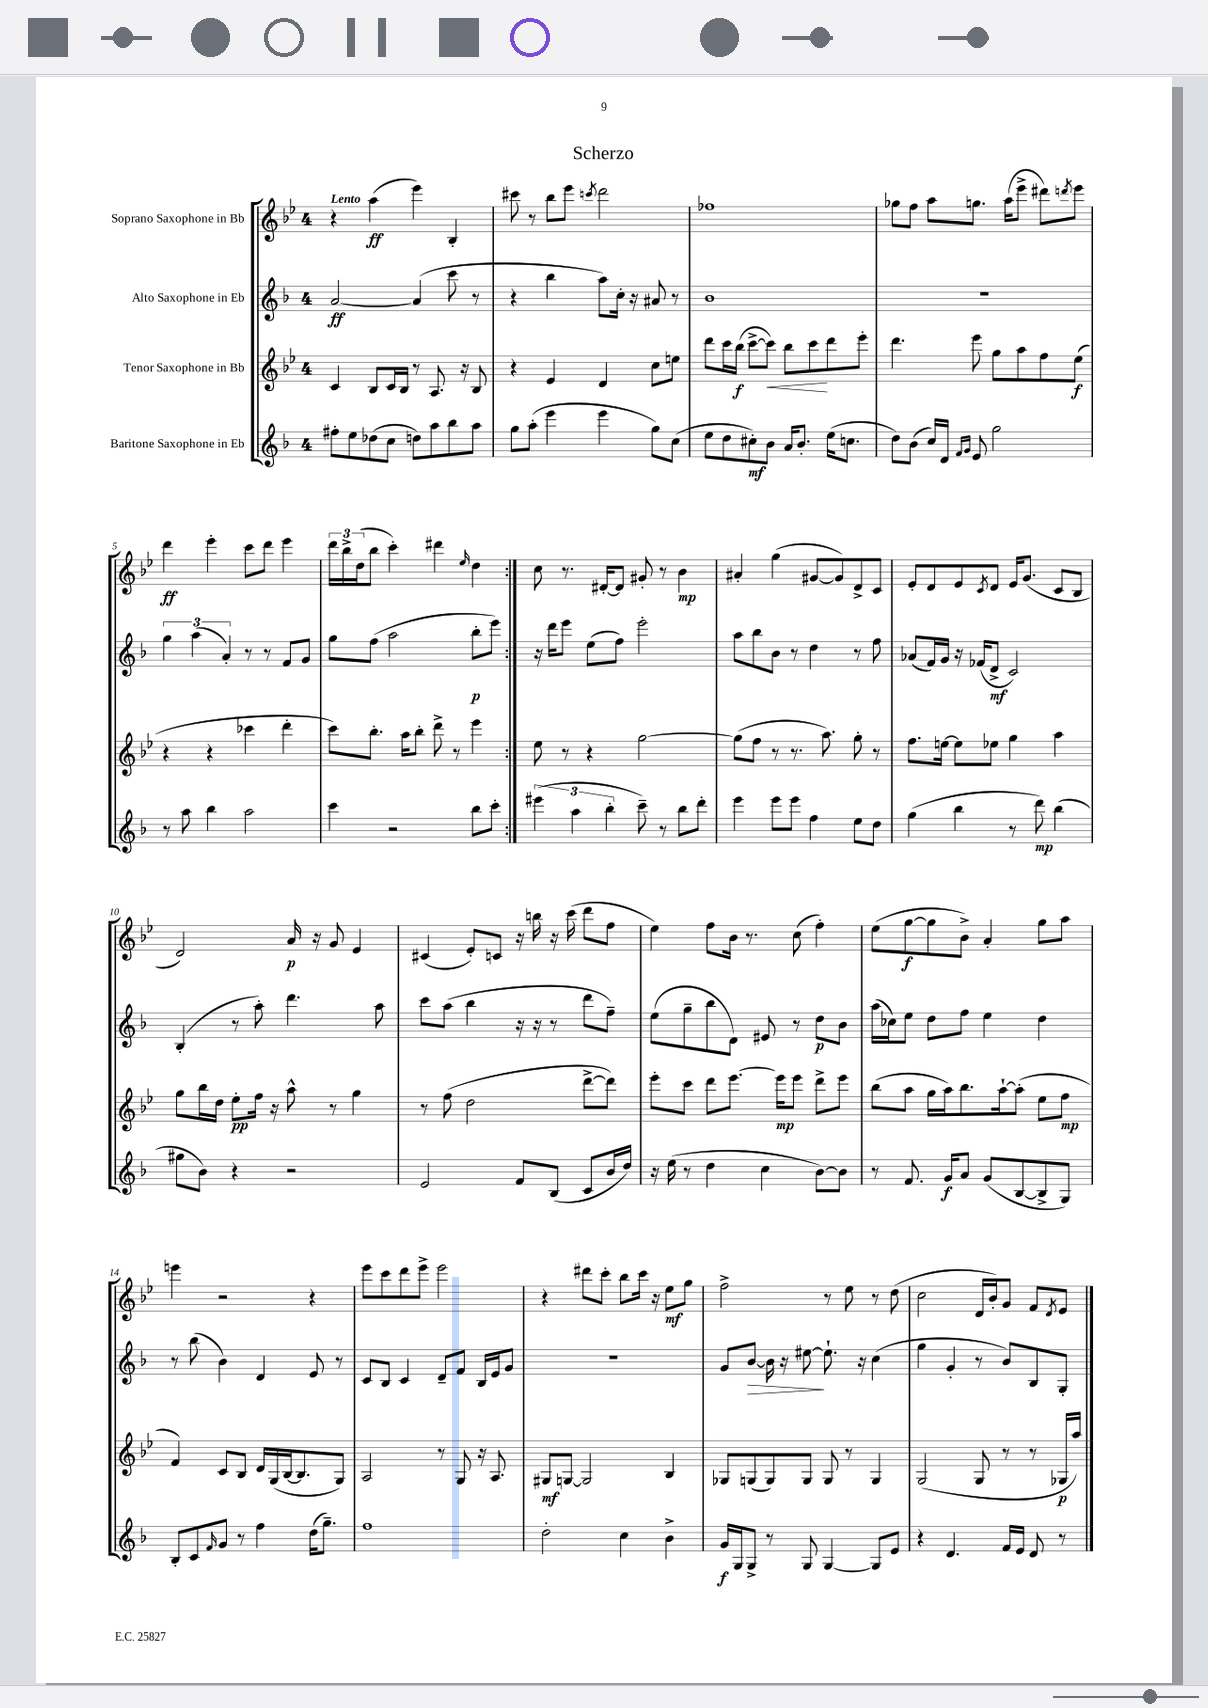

**kern	**dynam	**kern	**dynam	**kern	**dynam	**kern	**dynam
*part4	*part4	*part3	*part3	*part2	*part2	*part1	*part1
*staff4	*staff4	*staff3	*staff3	*staff2	*staff2	*staff1	*staff1
*I"Baritone Saxophone in Eb	*	*I"Tenor Saxophone in Bb	*	*I"Alto Saxophone in Eb	*	*I"Soprano Saxophone in Bb	*
*clefG2	*	*clefG2	*	*clefG2	*	*clefG2	*
*k[b-]	*	*k[b-e-]	*	*k[b-]	*	*k[b-e-]	*
*M4/4	*	*M4/4	*	*M4/4	*	*M4/4	*
=1	=1	=1	=1	=1	=1	=1	=1
!	!	!	!	!	!	!LO:TX:a:B:t=Lento	!
8ff#X'\L	.	4c/	.	[2a/	ff	4r	.
8ee\	.	.	.	.	.	.	.
(8dd-X\	.	8B-/L	.	.	.	(4aa\	ff
8cc\J	.	16c/L	.	.	.	.	.
.	.	16B-/JJ	.	.	.	.	.
8ddn\L)	.	8r	.	(4a/]	.	4eee-\)	.
8aa\	.	8.A/	.	.	.	.	.
8bb-\	.	.	.	8ccc\	.	4B-'/	.
.	.	16r	.	.	.	.	.
8aa\J	.	8B-/	.	8r	.	.	.
=2	=2	=2	=2	=2	=2	=2	=2
8gg\L	.	4r	.	4r	.	8ccc#X\	.
(8aa'\J	.	.	.	.	.	8r	.
4eee\	.	4e-/	.	4bb-\	.	8bb-\L	.
.	.	.	.	.	.	8eee-\J	.
.	.	.	.	.	.	8qcccn/	.
4eee\	.	4d/	.	8aa\L)	.	2ddd\	.
.	.	.	.	16cc'\Jk	.	.	.
.	.	.	.	16r	.	.	.
8gg\L)	.	8cc\L	.	8a#X/	.	.	.
(8cc\J	.	8een\J	.	8r	.	.	.
=3	=3	=3	=3	=3	=3	=3	=3
8ee\L	.	8ddd\L	.	1b-	.	1ff-X	.
8dd\	.	16ccc\L	.	.	.	.	.
.	.	(16bb-\JJ	f	.	.	.	.
8cc#X'\)	mf	[8ccc^\L	.	.	.	.	.
!	!	!	!LO:HP:b	!	!	!	!
8b-\J	.	8ccc\J])	<	.	.	.	.
16a/KL	.	8bb-\L	.	.	.	.	.
8.b-'/J	.	.	.	.	.	.	.
.	.	8ccc\	.	.	.	.	.
(16ee\KL	.	8ddd\	[	.	.	.	.
8.ccn\J	.	.	.	.	.	.	.
.	.	8eee-'\J	.	.	.	.	.
=4	=4	=4	=4	=4	=4	=4	=4
8dd\L)	.	4.ddd\	.	1r	.	8gg-X\L	.
(8b-\J	.	.	.	.	.	8ff\J	.
16cc/LL)	.	.	.	.	.	8aa\L	.
16d/JJ	.	.	.	.	.	.	.
16qqf/LL	.	.	.	.	.	.	.
16qqg/JJ	.	.	.	.	.	.	.
8e/	.	8eee-\	.	.	.	8.ggn\J	.
2gg\	.	8gg\L	.	.	.	.	.
.	.	.	.	.	.	(16aa\KL	.
.	.	8aa\	.	.	.	8eee-^\J	.
.	.	8ff\	.	.	.	8ddd#X\L)	.
.	.	.	.	.	.	8qdddn/	.
.	.	(8ee-\J	f	.	.	8eee-\J	.
!!LO:LB:g=z
=5	=5	=5	=5	=5	=5	=5	=5
8r	.	4r	.	6gg\	.	4ddd\	ff
8aa\	.	.	.	.	.	.	.
.	.	.	.	(6aa\	.	.	.
4bb-\	.	4r	.	.	.	4eee-'\	.
.	.	.	.	6a'/)	.	.	.
2aa\	.	4ccc-X\	.	8r	.	8ccc\L	.
.	.	.	.	8r	.	8ddd\J	.
.	.	4ddd'\	.	8f/L	.	4eee-\	.
.	.	.	.	8g/J	.	.	.
=6	=6	=6	=6	=6	=6	=6	=6
4ccc\	.	8ccc\L)	.	8gg\L	.	24ddd\LL	.
.	.	.	.	.	.	24bb-^\	.
.	.	.	.	.	.	(24dd\J	.
.	.	8.bb-'\J	.	(8ff\J	.	8bb-\J	.
2r	.	.	.	2aa\	.	4ccc'\)	.
.	.	16aa\KL	.	.	.	.	.
.	.	8bb-'\J	.	.	.	.	.
.	.	8ddd^\	.	.	.	4ddd#X\	.
.	.	8r	.	.	.	.	.
.	.	.	.	.	.	16qqee-/	.
8bb-\L	.	4eee-\	.	8bb-'\L	p	4dd\	.
8ccc'\J	.	.	.	8eee\J)	.	.	.
=7:|!	=7:|!	=7:|!	=7:|!	=7:|!	=7:|!	=7:|!	=7:|!
(6eee#X\	.	8ee-\	.	16r	.	8cc\	.
.	.	.	.	16ddd\KL	.	.	.
.	.	8r	.	8eee\J	.	8.r	.
6aa\	.	.	.	.	.	.	.
.	.	4r	.	(8ee\L	.	.	.
.	.	.	.	.	.	[16d#X'/KL	.
6bb-'\	.	.	.	.	.	.	.
.	.	.	.	8ff\J)	.	8d#/J]	.
8ccc~\)	.	[2gg\	.	2eee'\	.	8g#X'/	.
8r	.	.	.	.	.	8r	.
8bb-\L	.	.	.	.	.	4b-\	mp
8ddd'\J	.	.	.	.	.	.	.
=8	=8	=8	=8	=8	=8	=8	=8
4eee\	.	(8gg\L]	.	8aa\L	.	4a#X'/	.
.	.	8ff\J	.	8bb-\	.	.	.
8eee\L	.	8r	.	8b-\J	.	(4gg\	.
8eee\J	.	8.r	.	8r	.	.	.
4ff\	.	.	.	4dd\	.	[8g#X/L	.
.	.	8.aa\)	.	.	.	.	.
.	.	.	.	.	.	8g#/])	.
8ee\L	.	8gg'\	.	8r	.	8d^/	.
8dd\J	.	8r	.	8ff\	.	8c/J	.
=9	=9	=9	=9	=9	=9	=9	=9
(4gg\	.	8.ff\L	.	(8a-X/L	.	8e-'/L	.
.	.	.	.	16f/L)	.	8d/	.
.	.	[16een\Jk	.	16g/JJ	.	.	.
4bb-\	.	8ee\L]	.	16r	.	8e-/	.
.	.	.	.	(16f-X/KL	.	.	.
.	.	.	.	.	.	8qc/	.
.	.	8ee-X\J	.	8d^/J	mf	8d/J	.
8r	.	4gg\	.	2c/)	.	16e-/KL	.
.	.	.	.	.	.	(8.g/J	.
8ddd\)	mp	.	.	.	.	.	.
(4bb-\	.	4aa\	.	.	.	8c/L	.
.	.	.	.	.	.	8B-/J	.
!!LO:LB:g=z
=10	=10	=10	=10	=10	=10	=10	=10
8gg#X\L	.	8gg\L	.	(4B-'/	.	2d/)	.
8b-\J)	.	16bb-\L	.	.	.	.	.
.	.	16dd\JJ	.	.	.	.	.
4r	.	8ee-'\L	pp	8r	.	.	.
.	.	16ff\Jk	.	8aa'\)	.	.	.
.	.	16r	.	.	.	.	.
2r	.	8aa^^\	.	4.ddd\	.	16a/	p
.	.	.	.	.	.	16r	.
.	.	8r	.	.	.	8g/	.
.	.	4gg\	.	.	.	4e-/	.
.	.	.	.	8aa\	.	.	.
=11	=11	=11	=11	=11	=11	=11	=11
2e/	.	8r	.	8ccc\L	.	(4c#X/	.
.	.	(8ff\	.	(8aa\J	.	.	.
.	.	2dd\	.	4bb-\	.	8e-'/L)	.
.	.	.	.	.	.	8cn/J	.
8f/L	.	.	.	16r	.	16r	.
.	.	.	.	16r	.	16bbn\	.
(8B-/J	.	.	.	8r	.	16r	.
.	.	.	.	.	.	(16ccc\	.
8c/L	.	[8ddd^\L	.	8ddd\L	.	8ddd\L	.
16b-/L	.	8ddd\J])	.	8ff~\J)	.	8ff\J	.
16dd/JJ)	.	.	.	.	.	.	.
=12	=12	=12	=12	=12	=12	=12	=12
16r	.	8eee-'\L	.	(8ee\L	.	4ee-\)	.
(16ee\	.	.	.	.	.	.	.
8r	.	8ccc\J	.	8gg~\	.	.	.
4dd\	.	8ddd\L	.	8bb-\	.	8ff\L	.
.	.	[8.eee-\J	.	8d\J)	.	16b-\Jk	.
.	.	.	.	.	.	8.r	.
4cc\	.	.	.	8e#X/	.	.	.
.	.	16eee-\KL]	mp	.	.	.	.
.	.	8eee-\J	.	8r	.	(8cc\	.
[8b-\L)	.	8ddd^\L	.	8dd\L	p	4ff'\)	.
8b-\J]	.	8eee-\J	.	8b-\J	.	.	.
=13	=13	=13	=13	=13	=13	=13	=13
8r	.	(8bb-\L	.	(16aa\LL	.	(8ee-\L	.
.	.	.	.	16cc-X\J)	.	.	.
8.f/	.	8aa\J	.	8ee\J	.	[8gg\	f
.	.	16gg\LL	.	8dd\L	.	8gg\]	.
16g/KL	f	16aa\J)	.	.	.	.	.
8a/J	.	8.bb-\	.	8ff\J	.	8b-^\J)	.
(8g/L	.	.	.	4ee\	.	4a'/	.
.	.	[16aa`\k	.	.	.	.	.
[8B-/	.	(8aa'\J]	.	.	.	.	.
8B-^/]	.	8ee-\L	.	4dd\	.	8gg\L	.
8G/J)	.	8ff\J	mp	.	.	8aa\J	.
!!LO:LB:g=z
=14	=14	=14	=14	=14	=14	=14	=14
8B-'/L	.	4f/)	.	8r	.	4eeen\	.
8c/	.	.	.	(8bb-\	.	.	.
16qqf/	.	.	.	.	.	.	.
8g/J	.	8c/L	.	4b-\)	.	2r	.
8r	.	8B-/J	.	.	.	.	.
4ff\	.	16d/LL	.	4d/	.	.	.
.	.	(16G/	.	.	.	.	.
.	.	[16B-/J	.	.	.	.	.
.	.	8.B-/]	.	.	.	.	.
(16dd\KL	.	.	.	8e/	.	4r	.
8.gg~\J)	.	.	.	.	.	.	.
.	.	8G/J)	.	8r	.	.	.
=15	=15	=15	=15	=15	=15	=15	=15
1ff	.	2A/	.	8c/L	.	8eee-\L	.
.	.	.	.	8B-/J	.	8ccc\	.
.	.	.	.	4c/	.	8ddd\	.
.	.	.	.	.	.	8eee-^\J	.
.	.	8r	.	8d~/L	.	2eee-\	.
.	.	8G/	.	8f/J	.	.	.
.	.	16r	.	16B-/LL	.	.	.
.	.	8.A/	.	16e/J	.	.	.
.	.	.	.	8g/J	.	.	.
=16	=16	=16	=16	=16	=16	=16	=16
2dd'\	.	8G#X/L	mf	1r	.	4r	.
.	.	[8Gn/J	.	.	.	.	.
.	.	2G/]	.	.	.	8ddd#X\L	.
.	.	.	.	.	.	8ccc'\J	.
4cc\	.	.	.	.	.	8bb-\L	.
.	.	.	.	.	.	16ccc\Jk	.
.	.	.	.	.	.	16r	.
4b-^\	.	4B-/	.	.	.	8ee-\L	mf
.	.	.	.	.	.	8gg\J	.
=17	=17	=17	=17	=17	=17	=17	=17
16g/LL	f	8G-X/L	.	8g/L	.	2ff^\	.
16G/J	.	.	.	.	.	.	.
!	!	!	!	!	!LO:HP:b	!	!
8G^/J	.	(8Gn/	.	[8b-/J	>	.	.
8r	.	8G/)	.	16b-\]	.	.	.
.	.	.	.	16r	.	.	.
8G/	.	8G/J	.	[8ee#X\	.	.	.
[4G/	.	8G/	.	8.ee#`\]	]	8r	.
.	.	8r	.	.	.	8ee-\	.
.	.	.	.	16r	.	.	.
8G/L]	.	4G/	.	(4cc\	.	8r	.
8e/J	.	.	.	.	.	(8dd\	.
=18	=18	=18	=18	=18	=18	=18	=18
4r	.	(2G/	.	4gg\	.	2cc\	.
4.d/	.	.	.	4g'/	.	.	.
.	.	8G/	.	8r	.	16d/LL	.
.	.	.	.	.	.	16b-'/J)	.
16f/LL	.	8r	.	8b-/L)	.	8g/J	.
16e/JJ	.	.	.	.	.	.	.
8d/	.	8r	.	8B-/	.	8f/L	.
.	.	.	.	.	.	8qd/	.
8r	.	16G-X/LL	p	8G'/J	.	8e-/J	.
.	.	16aa/JJ)	.	.	.	.	.
==	==	==	==	==	==	==	==
*-	*-	*-	*-	*-	*-	*-	*-
